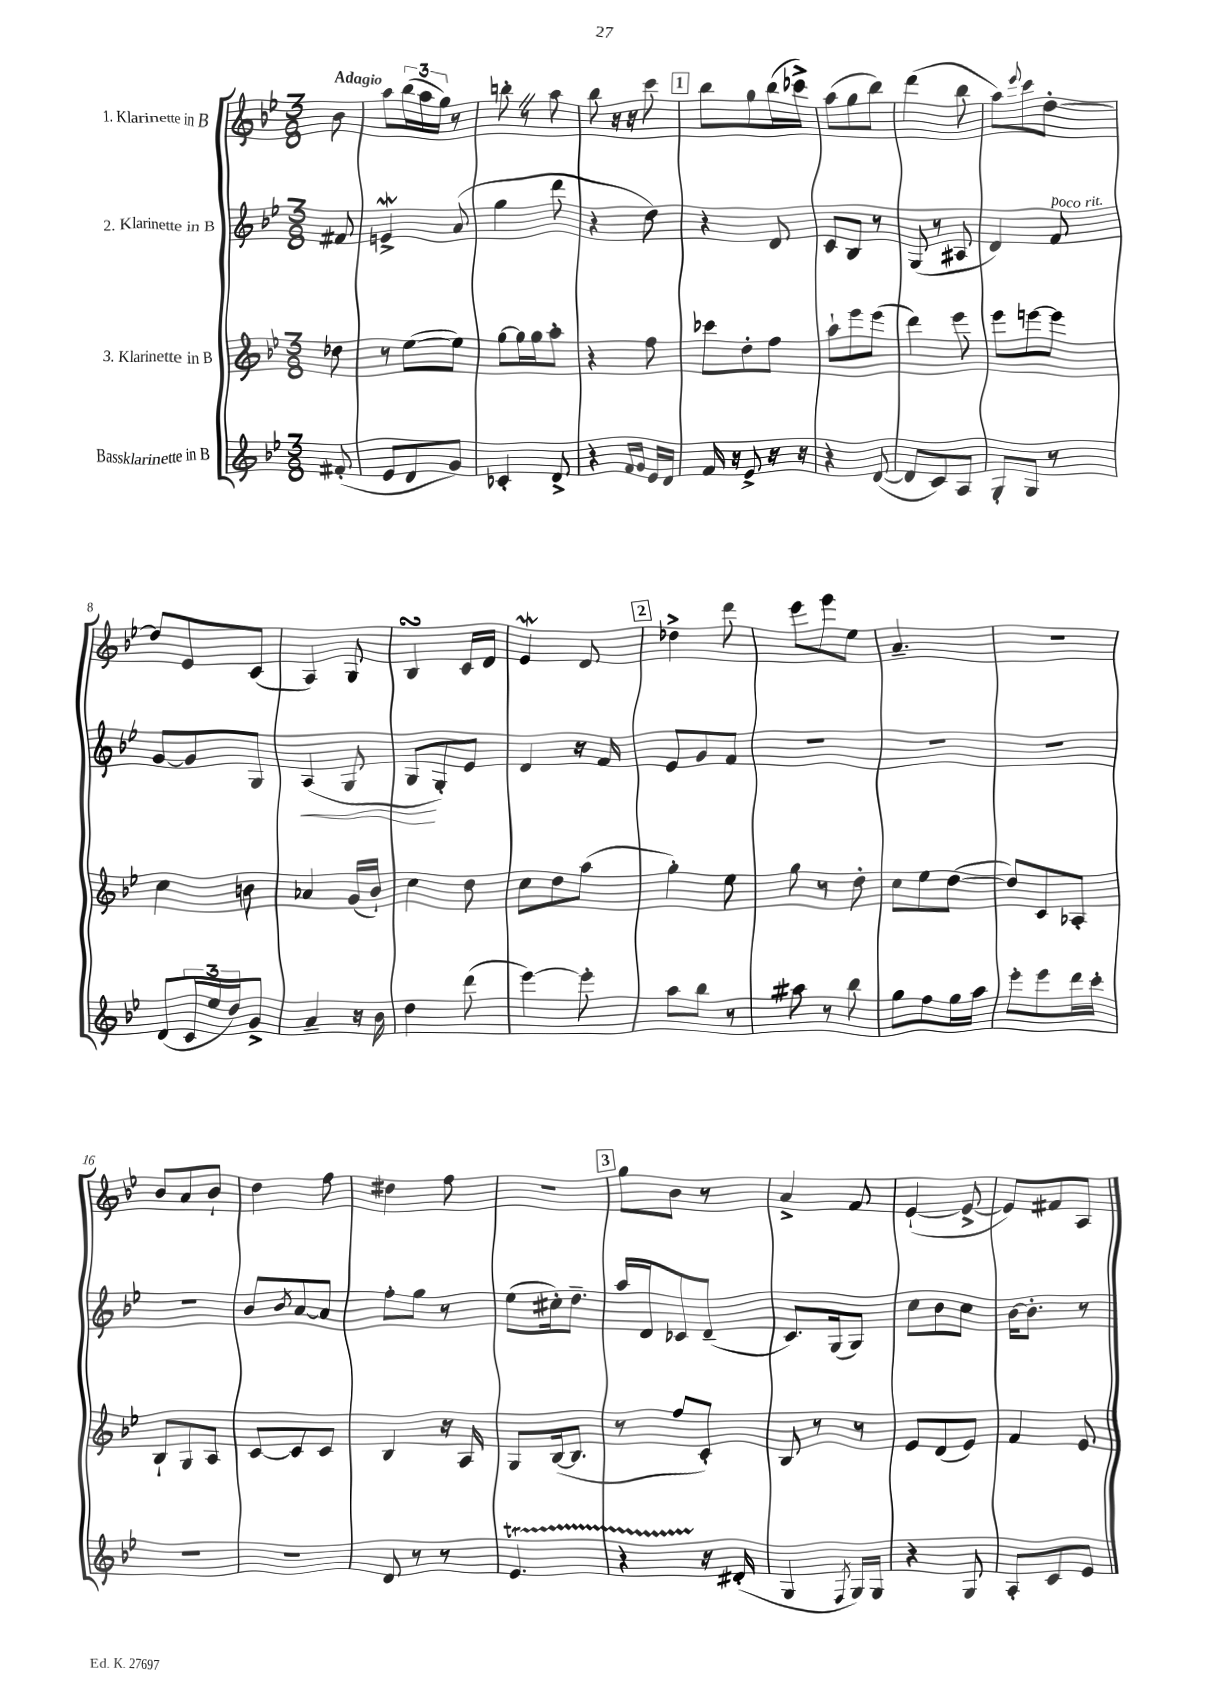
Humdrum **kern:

**kern	**kern	**kern	**dynam	**kern
*part4	*part3	*part2	*part2	*part1
*staff4	*staff3	*staff2	*staff2	*staff1
*I"Bassklarinette in B	*I"3. Klarinette in B	*I"2. Klarinette in B	*	*I"1. Klarinette in B
*clefG2	*clefG2	*clefG2	*	*clefG2
*k[b-e-]	*k[b-e-]	*k[b-e-]	*	*k[b-e-]
*M3/8	*M3/8	*M3/8	*	*M3/8
=	=	=	=	=
!	!	!	!	!LO:TX:a:B:t=Adagio
(8f#X'/	8dd-X\	8f#X/	.	8b-\
=1	=1	=1	=1	=1
8e-/L	8r	4enW^/	.	8aa\L
8d/	([8ee-\L	.	.	(24bb-\L
.	.	.	.	24aa\
.	.	.	.	24gg\JJ)
8g/J)	8ee-\J])	(8a/	.	8r
=2	=2	=2	=2	=2
4c-X'/	[8gg\L	4gg\	.	8bbn'Z\
.	16gg\L]	.	.	8r
.	16gg\J	.	.	.
8d^/	8aa'\J	8ddd\	.	8aa\
=3	=3	=3	=3	=3
4r	4r	4r	.	8bb-\
.	.	.	.	16r
.	.	.	.	16r
16qqf/LL	.	.	.	.
16qqg/JJ	.	.	.	.
16e-/LL	8ff\	8dd\)	.	8ccc\
16d/JJ	.	.	.	.
!!LO:REH:place=s1:t=1
=4	=4	=4	=4	=4
16f/	8ccc-X\L	4r	.	8bb-\L
16r	.	.	.	.
8e-^/	8dd'\	.	.	8gg\
16r	8ff\J	8d/	.	(16bb-\L
16r	.	.	.	16ccc-X^\JJ)
=5	=5	=5	=5	=5
4r	8aa`\L	8c/L	.	(8aa\L
.	8eee-\	8B-/J	.	8gg\
([8d/	(8eee-\J	8r	.	8bb-\J)
=6	=6	=6	=6	=6
8d/L]	4ddd\)	(8G/	.	(4ddd\
8c/)	.	8r	.	.
8A/J	8eee-\	8A#X/	.	8bb-\
=7	=7	=7	=7	=7
8G'/L	8eee-\L	4d/)	.	8aa\L)
.	.	.	.	8qqeee-/
8G/J	[8eeen\	.	.	8ccc\
!	!	!LO:TX:a:i:t=poco rit.	!	!
8r	8eee\J]	8f/	.	[8dd'\J
!!LO:LB:g=z
=8	=8	=8	=8	=8
(8d/L	4cc\	[8g/L	.	8dd/L]
24c/L	.	8g/]	.	8e-/
24ee-/	.	.	.	.
24dd/J)	.	.	.	.
8g^/J	8bn\	8G/J	.	(8c/J
=9	=9	=9	=9	=9
!	!	!	!LO:HP:b	!
4a~/	4a-X/	(4A/	<	4A/)
16r	(16g/LL	8G/	.	8G/
16b-\	16b-`/JJ)	.	.	.
=10	=10	=10	=10	=10
4dd\	4cc\	8G/L	.	4B-sSSs/
.	.	8G'/)	[	.
(8ddd\	8dd\	8e-/J	.	16c/LL
.	.	.	.	16d/JJ
=11	=11	=11	=11	=11
[4eee-\)	8cc\L	4d/	.	4e-w/
.	8dd\	.	.	.
8eee-'\]	(8aa\J	16r	.	8d/
.	.	16f/	.	.
!!LO:REH:place=s1:t=2
=12	=12	=12	=12	=12
8aa\L	4gg'\)	8e-/L	.	4dd-X^\
8bb-\J	.	8g/	.	.
8r	8ee-\	8f/J	.	8ddd\
=13	=13	=13	=13	=13
8aa#X\	8gg\	4.r	.	8eee-\L
8r	8r	.	.	8eee-\
8bb-\	8dd'\	.	.	8ee-\J
=14	=14	=14	=14	=14
8gg\L	8cc\L	4.r	.	4.a~/
8ff\	8ee-\	.	.	.
16gg\L	([8dd\J	.	.	.
16aa\JJ	.	.	.	.
=15	=15	=15	=15	=15
8eee-'\L	8dd/L])	4.r	.	4.r
8eee-\	8c/	.	.	.
16ddd\L	8A-X'/J	.	.	.
16ccc'\JJ	.	.	.	.
!!LO:LB:g=z
=16	=16	=16	=16	=16
4.r	8B-`/L	4.r	.	8b-/L
.	8G/	.	.	8a/
.	8A/J	.	.	8b-`/J
=17	=17	=17	=17	=17
4.r	[8c/L	8b-/L	.	4dd\
.	.	8qb-/	.	.
.	8c/]	[8a/	.	.
.	8c/J	8a/J]	.	8ff\
=18	=18	=18	=18	=18
8d/	4B-/	8ff'\L	.	4dd#X\
8r	.	8gg\J	.	.
8r	16r	8r	.	8ff\
.	16A/	.	.	.
=19	=19	=19	=19	=19
4.e-T/	8G/L	(8ee-\L	.	4.r
.	([16B-/k	16cc#X'\k)	.	.
.	8.B-/J]	8.dd~\J	.	.
!!LO:REH:place=s1:t=3
=20	=20	=20	=20	=20
4r	8r	16aa/LL	.	8gg\L
.	.	16d/J	.	.
.	8ff/L	8c-X/	.	8b-\J
16r	8c'/J)	(8d~/J	.	8r
(16d#X'/	.	.	.	.
=21	=21	=21	=21	=21
4G/	8B-/	8.c/L)	.	4a^/
.	8r	.	.	.
.	.	(16G/k	.	.
8qF/	.	.	.	.
16G/LL)	8r	8G/J)	.	8f/
16G/JJ	.	.	.	.
=22	=22	=22	=22	=22
4r	8e-/L	8cc\L	.	([4e-`/
.	(8d/	8b-\	.	.
8G/	8e-/J)	8cc\J	.	8e-^/_
=23	=23	=23	=23	=23
8A'/L	4f/	[16b-\KL	.	8e-/L])
.	.	8.b-'\J]	.	.
8c/	.	.	.	8f#X/
8e-/J	8e-/	8r	.	8A/J
==	==	==	==	==
*-	*-	*-	*-	*-
